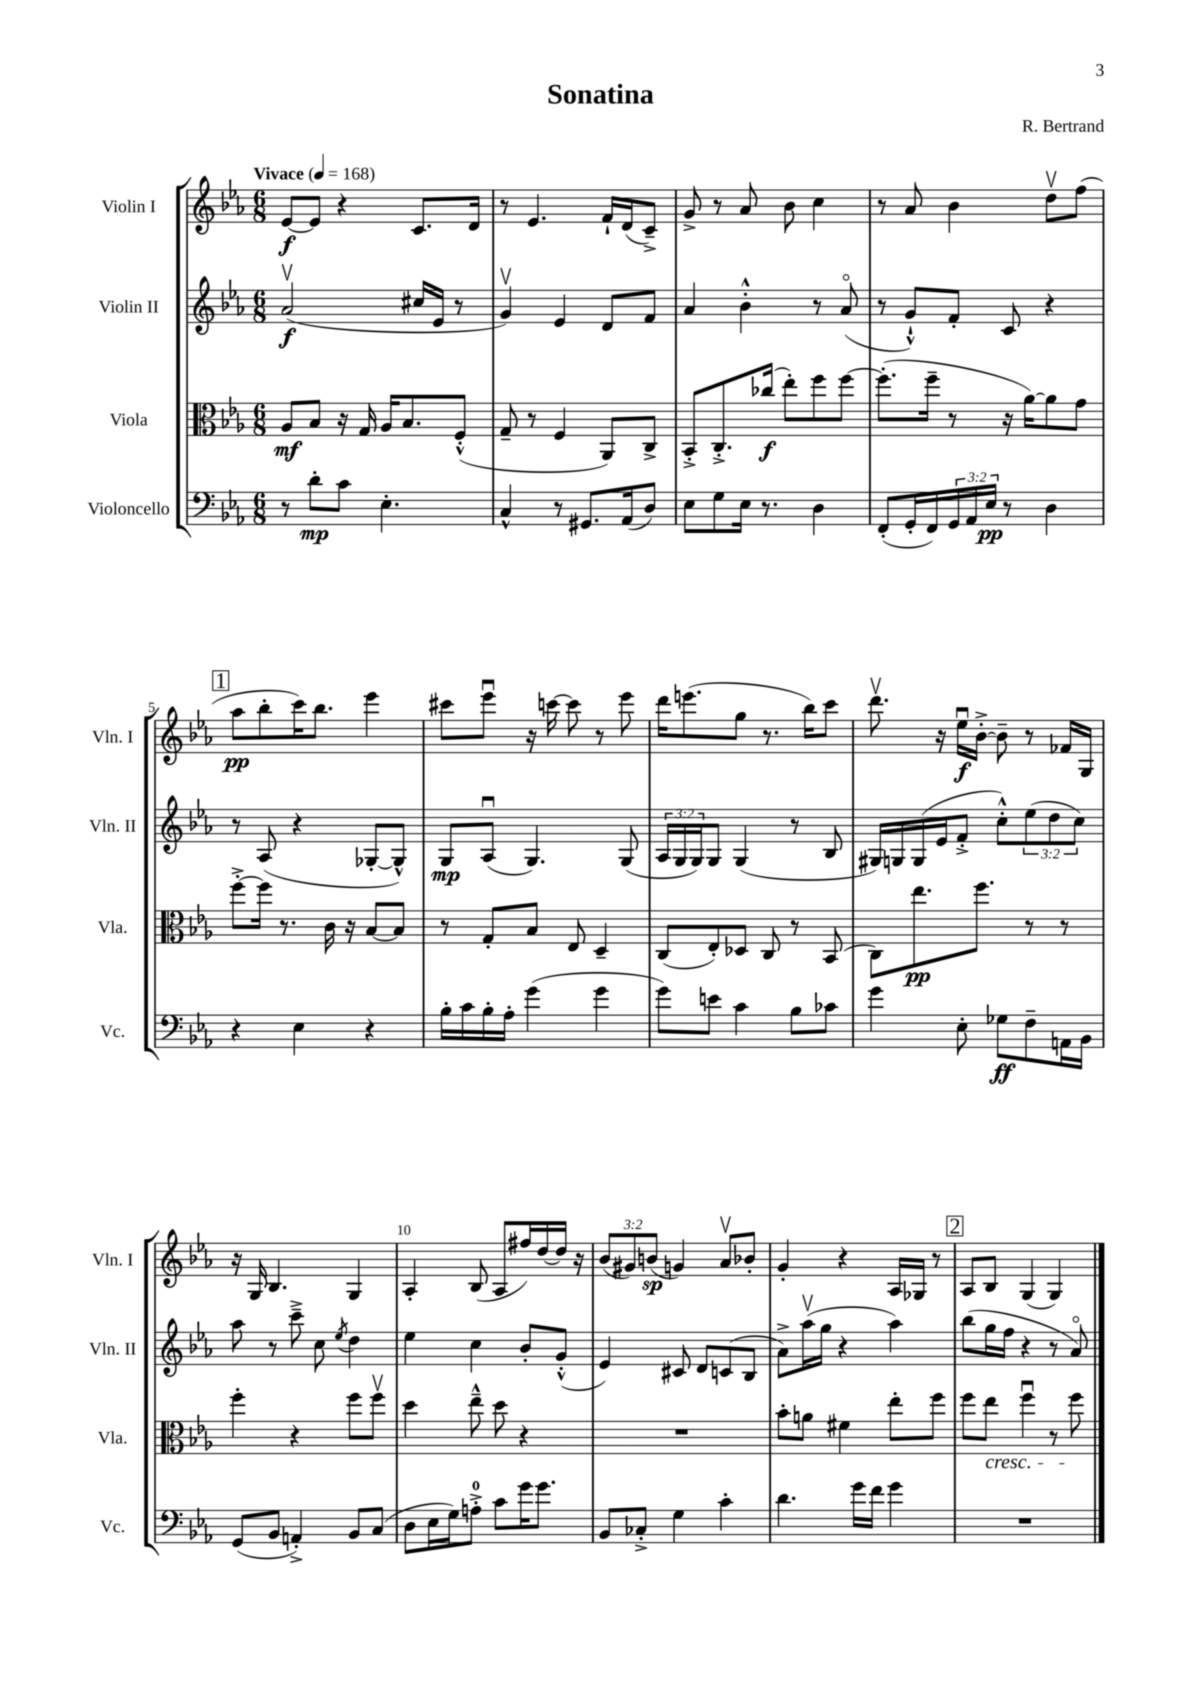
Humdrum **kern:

**kern	**dynam	**kern	**dynam	**kern	**dynam	**kern	**dynam
*part4	*part4	*part3	*part3	*part2	*part2	*part1	*part1
*staff4	*staff4	*staff3	*staff3	*staff2	*staff2	*staff1	*staff1
*I"Violoncello	*	*I"Viola	*	*I"Violin II	*	*I"Violin I	*
*I'Vc.	*	*I'Vla.	*	*I'Vln. II	*	*I'Vln. I	*
*clefF4	*	*clefC3	*	*clefG2	*	*clefG2	*
*k[b-e-a-]	*	*k[b-e-a-]	*	*k[b-e-a-]	*	*k[b-e-a-]	*
*M6/8	*	*M6/8	*	*M6/8	*	*M6/8	*
*MM168	*	*MM168	*	*MM168	*	*MM168	*
=1	=1	=1	=1	=1	=1	=1	=1
!	!	!	!	!	!	!LO:TX:a:B:t=Vivace	!
8r	.	8A-/L	mf	(2a-v/	f	[8e-/L	f
8d'\L	mp	8B-/J	.	.	.	8e-/J]	.
8c\J	.	16r	.	.	.	4r	.
.	.	16G/	.	.	.	.	.
4.E-'\	.	16A-/KL	.	.	.	.	.
.	.	8.B-/	.	.	.	.	.
.	.	.	.	16cc#X/LL	.	8.c/L	.
.	.	.	.	16e-/JJ	.	.	.
.	.	(8F'^^/J	.	8r	.	.	.
.	.	.	.	.	.	16d/Jk	.
=2	=2	=2	=2	=2	=2	=2	=2
4C^^/	.	8G~/	.	4gv/)	.	8r	.
.	.	8r	.	.	.	4.e-/	.
8r	.	4F/	.	4e-/	.	.	.
8.GG#X/L	.	.	.	.	.	.	.
.	.	8AA-/L)	.	8d/L	.	16f`/LL	.
(16AA-/k	.	.	.	.	.	(16d/J	.
8D/J)	.	8C^/J	.	8f/J	.	8c~^/J)	.
=3	=3	=3	=3	=3	=3	=3	=3
8E-\L	.	8BB-'^/L	.	4a-/	.	8g^/	.
8G\	.	8.C'^/	.	.	.	8r	.
16E-\Jk	.	.	.	4b-'^^\	.	8a-/	.
8.r	.	(16cc-X/Jk	f	.	.	.	.
.	.	8ee-'\L)	.	.	.	8b-\	.
4D\	.	8ff\	.	8r	.	4cc\	.
.	.	[8ff\J	.	(8a-/	.	.	.
=4	=4	=4	=4	=4	=4	=4	=4
(8FF'/L	.	(8.ff'\L]	.	8r	.	8r	.
16GG'/L	.	.	.	8g`^^/L)	.	8a-/	.
16FF/)	.	16ff~\Jk	.	.	.	.	.
24GG/	.	8r	.	8f'/J	.	4b-\	.
24AA-/	.	.	.	.	.	.	.
24E-/JJ	pp	.	.	.	.	.	.
8r	.	16r	.	8c/	.	.	.
.	.	[16a-\KL)	.	.	.	.	.
4D\	.	8a-\]	.	4r	.	8ddv\L	.
.	.	8g\J	.	.	.	(8ff\J	.
!!LO:LB:g=z
!!LO:REH:place=s1:t=1
=5	=5	=5	=5	=5	=5	=5	=5
4r	.	[8ff'^\L	.	8r	.	8aa-\L	pp
.	.	16ff\Jk]	.	(8A-/	.	8bb-'\	.
.	.	8.r	.	.	.	.	.
4E-\	.	.	.	4r	.	16ccc\K)	.
.	.	.	.	.	.	8.bb-\J	.
.	.	16c\	.	.	.	.	.
.	.	16r	.	.	.	.	.
4r	.	[8B-/L	.	[8G-X'/L	.	4eee-\	.
.	.	8B-/J]	.	8G-^^/J])	.	.	.
=6	=6	=6	=6	=6	=6	=6	=6
16B-'\LL	.	8r	.	8G/L	mp	8ccc#X\L	.
16c\	.	.	.	.	.	.	.
16B-'\	.	8G'/L	.	(8A-u/J	.	8eee-u\J	.
16A-'\JJ	.	.	.	.	.	.	.
(4g\	.	8B-/J	.	4.G/)	.	16r	.
.	.	.	.	.	.	[16cccn\	.
.	.	8E-/	.	.	.	8ccc\]	.
4g\	.	4D~/	.	.	.	8r	.
.	.	.	.	(8G/	.	8eee-\	.
=7	=7	=7	=7	=7	=7	=7	=7
8g\L)	.	(8C/L	.	24A-/LL	.	16ddd\KL	.
.	.	.	.	24G/	.	.	.
.	.	.	.	.	.	(8.eeen\	.
.	.	.	.	24G/J)	.	.	.
8en\J	.	8E-'/)	.	8G/J	.	.	.
4c\	.	8D-X/J	.	(4G/	.	8gg\J	.
.	.	8C/	.	.	.	8.r	.
8B-\L	.	8r	.	8r	.	.	.
.	.	.	.	.	.	16bb-\KL)	.
8c-X\J	.	(8BB-/	.	8B-/	.	8ccc\J	.
=8	=8	=8	=8	=8	=8	=8	=8
4g\	.	8C\L)	.	16G#X/LL)	.	8.dddv\	.
.	.	.	.	16Gn/	.	.	.
.	.	8.ee-\	pp	(16G/	.	.	.
.	.	.	.	16e-/J	.	16r	.
8E-'\	.	.	.	8f'^/J	.	16ee-u\LL	f
.	.	8.ff\J	.	.	.	[16b-'^\JJ	.
8G-X\L	ff	.	.	8cc'^^\L)	.	8b-~\]	.
8F~\	.	8r	.	(12ee-\	.	8r	.
.	.	.	.	12dd\	.	.	.
16AAn\L	.	8r	.	.	.	16f-X/LL	.
.	.	.	.	12cc\J)	.	.	.
16BB-\JJ	.	.	.	.	.	16G/JJ	.
!!LO:LB:g=z
=9	=9	=9	=9	=9	=9	=9	=9
(8GG/L	.	4ff'\	.	8aa-\	.	16r	.
.	.	.	.	.	.	16G/	.
8BB-/J	.	.	.	8r	.	4.B-/	.
4AAn'^/)	.	4r	.	8ccc~^\	.	.	.
.	.	.	.	8cc\	.	.	.
.	.	.	.	8qee-/	.	.	.
8BB-/L	.	8ff\L	.	4dd\	.	4G/	.
(8C/J	.	8ffv\J	.	.	.	.	.
=10	=10	=10	=10	=10	=10	=10	=10
8D\L	.	4dd\	.	4ee-\	.	4A-'/	.
16E-\L	.	.	.	.	.	.	.
16G\J)	.	.	.	.	.	.	.
8An'^\J	.	8ee-~^^\	.	4cc\	.	(8B-/	.
8c\L	.	8dd\	.	.	.	8A-/L	.
16g\K	.	4r	.	8b-'/L	.	16ff#X/L)	.
8.g\J	.	.	.	.	.	[16dd/	.
.	.	.	.	(8g'^^/J	.	16dd/JJ]	.
.	.	.	.	.	.	16r	.
=11	=11	=11	=11	=11	=11	=11	=11
8BB-/L	.	2.r	.	4e-/)	.	(12b-/L	.
.	.	.	.	.	.	12g#X/)	.
8C-X'^/J	.	.	.	.	.	.	.
.	.	.	.	.	.	(12bn/J	sp
4G\	.	.	.	8c#X/	.	4gn/)	.
.	.	.	.	8d/L	.	.	.
4c'\	.	.	.	(8cn/	.	8a-v/L	.
.	.	.	.	8B-/J	.	8b-X'/J	.
=12	=12	=12	=12	=12	=12	=12	=12
4.d\	.	8b-'\L	.	8a-^\L)	.	4g'/	.
.	.	8an\J	.	(16aa-v\L	.	.	.
.	.	.	.	16gg\JJ	.	.	.
.	.	4f#X\	.	4r	.	4r	.
16g\LL	.	.	.	.	.	.	.
16f\JJ	.	.	.	.	.	.	.
4g\	.	8ee-'\L	.	4aa-\)	.	16A-/LL	.
.	.	.	.	.	.	16G-X/JJ	.
.	.	8ff\J	.	.	.	8r	.
!!LO:REH:place=s1:t=2
=13	=13	=13	=13	=13	=13	=13	=13
2.r	.	8ff\L	.	(8bb-\L	.	8A-/L	.
!	!	!LO:TX:b:i:t=cresc.	!	!	!	!	!
.	.	8ee-\J	.	16gg\L	.	8B-/J	.
.	.	.	.	16ff\JJ	.	.	.
.	.	4ffu\	.	4r	.	(4G/	.
.	.	8r	.	8r	.	4G/)	.
.	.	8ff\	.	8a-/)	.	.	.
==	==	==	==	==	==	==	==
*-	*-	*-	*-	*-	*-	*-	*-
